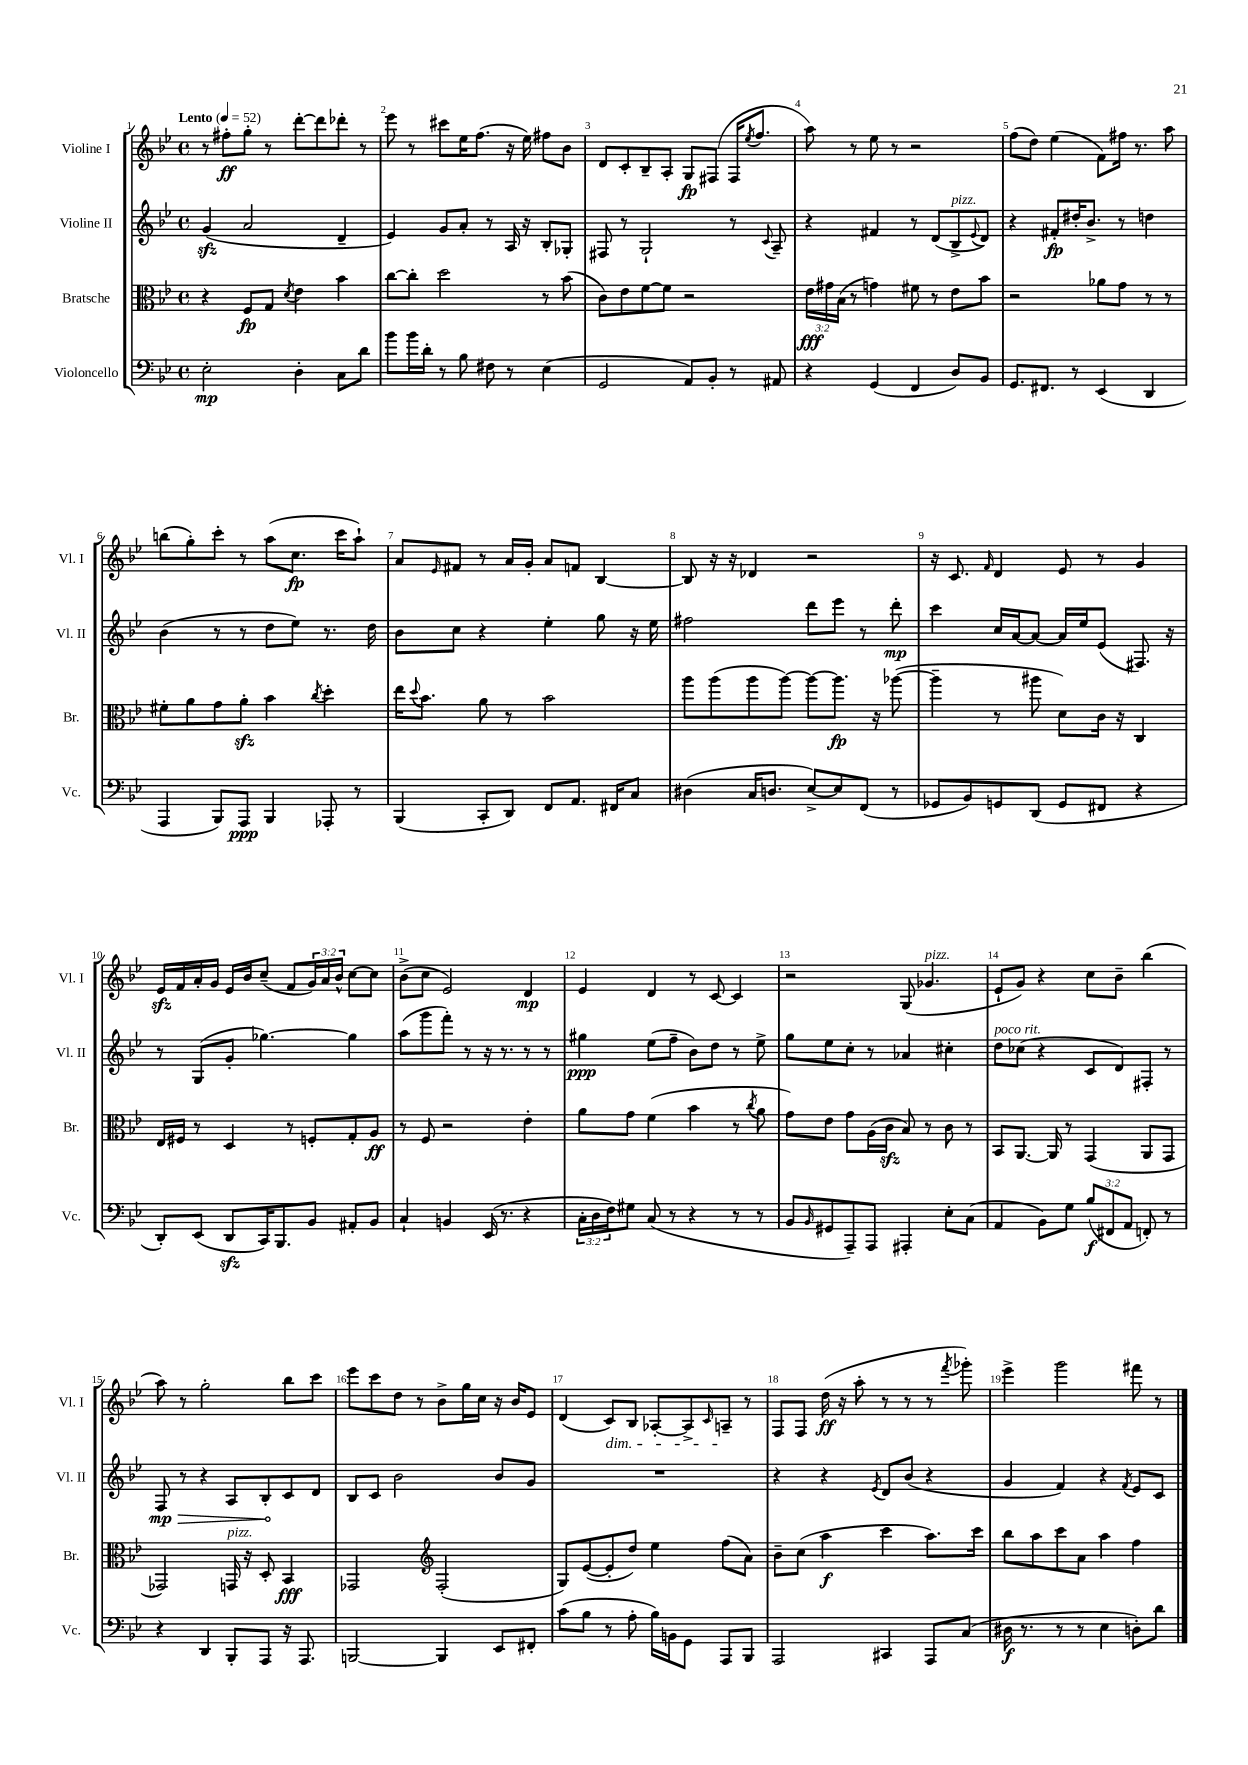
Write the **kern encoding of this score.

**kern	**dynam	**kern	**dynam	**kern	**dynam	**kern	**dynam
*part4	*part4	*part3	*part3	*part2	*part2	*part1	*part1
*staff4	*staff4	*staff3	*staff3	*staff2	*staff2	*staff1	*staff1
*I"Violoncello	*	*I"Bratsche	*	*I"Violine II	*	*I"Violine I	*
*I'Vc.	*	*I'Br.	*	*I'Vl. II	*	*I'Vl. I	*
*clefF4	*	*clefC3	*	*clefG2	*	*clefG2	*
*k[b-e-]	*	*k[b-e-]	*	*k[b-e-]	*	*k[b-e-]	*
*M4/4	*	*M4/4	*	*M4/4	*	*M4/4	*
*met(c)	*	*met(c)	*	*met(c)	*	*met(c)	*
*MM52	*	*MM52	*	*MM52	*	*MM52	*
=1	=1	=1	=1	=1	=1	=1	=1
!	!	!	!	!	!	!LO:TX:a:B:t=Lento	!
2E-'\	mp	4r	.	(4gzz/	.	8r	.
.	.	.	.	.	.	8ff#X'\L	ff
.	.	8F/L	fp	2a/	.	8gg'\J	.
.	.	8G/J	.	.	.	8r	.
.	.	8qd/	.	.	.	.	.
4D'\	.	4e-\	.	.	.	[8ddd'\L	.
.	.	.	.	.	.	8ddd\]	.
8C\L	.	4b-\	.	4d~/	.	8ddd-X'\J	.
8d\J	.	.	.	.	.	8r	.
=2	=2	=2	=2	=2	=2	=2	=2
8b-\L	.	[8cc\L	.	4e-/)	.	8eee-\	.
16b-\L	.	8cc'\J]	.	.	.	8r	.
16d'\JJ	.	.	.	.	.	.	.
8r	.	2dd\	.	8g/L	.	8ccc#X\L	.
8B-\	.	.	.	8a'/J	.	16ee-\K	.
.	.	.	.	.	.	(8.ff\J	.
8F#X\	.	.	.	8r	.	.	.
8r	.	.	.	16A/	.	16r	.
.	.	.	.	16r	.	16ee-\)	.
(4E-\	.	8r	.	8B-'/L	.	8ff#X\L	.
.	.	(8b-\	.	8G-X'/J	.	8b-\J	.
=3	=3	=3	=3	=3	=3	=3	=3
2GG/	.	8c\L)	.	8F#X/	.	8d/L	.
.	.	8e-\	.	8r	.	8c'/	.
.	.	[8f\	.	2G`/	.	8B-~/	.
.	.	8f\J]	.	.	.	8A'/J	.
8AA/L)	.	2r	.	.	.	8G/L	fp
8BB-'/J	.	.	.	.	.	(8F#X/J	.
8r	.	.	.	8r	.	16F#/KL	.
.	.	.	.	.	.	8qee-/	.
.	.	.	.	.	.	8.ff/J	.
.	.	.	.	8qqc/	.	.	.
8AA#X/	.	.	.	8A~/	.	.	.
=4	=4	=4	=4	=4	=4	=4	=4
4r	.	24e-\LL	fff	4r	.	8aa\)	.
.	.	24g#X\	.	.	.	.	.
.	.	(24B-\JJ	.	.	.	.	.
.	.	8r	.	.	.	8r	.
(4GG/	.	4gn\)	.	4f#X/	.	8ee-\	.
.	.	.	.	.	.	8r	.
4FF/	.	8f#X\	.	8r	.	2r	.
.	.	8r	.	(8d/L	.	.	.
!	!	!	!	!LO:TX:a:i:t=pizz.	!	!	!
8D/L)	.	8e-\L	.	8B-^/	.	.	.
.	.	.	.	8qqe-/	.	.	.
8BB-/J	.	8b-\J	.	8d/J)	.	.	.
=5	=5	=5	=5	=5	=5	=5	=5
8.GG/L	.	2r	.	4r	.	(8ff\L	.
.	.	.	.	.	.	8dd\J)	.
8.FF#X/J	.	.	.	.	.	.	.
.	.	.	.	8f#X'/L	fp	(4ee-\	.
8r	.	.	.	16dd#X'/K	.	.	.
.	.	.	.	8.b-^/J	.	.	.
(4EE-/	.	8a-X\L	.	.	.	8f\L)	.
.	.	8g\J	.	8r	.	16ff#X\Jk	.
.	.	.	.	.	.	8.r	.
4DD/	.	8r	.	4ddn\	.	.	.
.	.	8r	.	.	.	8aa\	.
!!LO:LB:g=z
=6	=6	=6	=6	=6	=6	=6	=6
4AAA/	.	8f#X'\L	.	(4b-\	.	(8bbn\L	.
.	.	8a\	.	.	.	8gg'\)	.
8BBB-/L)	.	8g\	.	8r	.	8ccc'\J	.
8AAA/J	ppp	8azz'\J	.	8r	.	8r	.
4BBB-/	.	4b-\	.	8dd\L	.	(8aa\L	.
.	.	.	.	8ee-\J)	.	8.cc\J	fp
.	.	8qcc/	.	.	.	.	.
8AAA-X'/	.	4dd'\	.	8.r	.	.	.
.	.	.	.	.	.	16ccc\KL	.
8r	.	.	.	.	.	8aa`\J)	.
.	.	.	.	16dd\	.	.	.
=7	=7	=7	=7	=7	=7	=7	=7
(4BBB-/	.	16ee-\KL	.	8b-\L	.	8a/L	.
.	.	8qqdd/	.	.	.	.	.
.	.	8.b-\J	.	.	.	.	.
.	.	.	.	.	.	16qqe-/	.
.	.	.	.	8cc\J	.	8f#X/J	.
8CC'/L	.	8a\	.	4r	.	8r	.
8DD/J)	.	8r	.	.	.	16a/LL	.
.	.	.	.	.	.	16g'/JJ	.
8FF/L	.	2b-\	.	4ee-'\	.	8a/L	.
8.AA/J	.	.	.	.	.	8fn/J	.
.	.	.	.	8gg\	.	[4B-/	.
16FF#X/KL	.	.	.	.	.	.	.
8C/J	.	.	.	16r	.	.	.
.	.	.	.	16ee-\	.	.	.
=8	=8	=8	=8	=8	=8	=8	=8
(4D#X\	.	8aa\L	.	2ff#X\	.	8B-/]	.
.	.	(8aa\	.	.	.	16r	.
.	.	.	.	.	.	16r	.
16C/KL	.	8aa\	.	.	.	4d-X/	.
8.Dn/J	.	.	.	.	.	.	.
.	.	[8aa\J)	.	.	.	.	.
[8E-^/L)	.	8aa\L_	.	8ddd\L	.	2r	.
8E-/]	.	8.aa\J]	fp	8eee-\J	.	.	.
(8FF/J	.	.	.	8r	.	.	.
.	.	16r	.	.	.	.	.
8r	.	([8aa-X\	.	8ddd'\	mp	.	.
=9	=9	=9	=9	=9	=9	=9	=9
8GG-X/L	.	4aa-~\]	.	4ccc\	.	16r	.
.	.	.	.	.	.	8.c/	.
8BB-/)	.	.	.	.	.	.	.
.	.	.	.	.	.	16qqf/	.
8GGn/	.	8r	.	16cc/LL	.	4d/	.
.	.	.	.	[16a/J	.	.	.
(8DD/J	.	8aa#X\	.	8a/J_	.	.	.
8GG/L	.	8d\L)	.	16a/LL]	.	8e-/	.
.	.	.	.	16ee-/J	.	.	.
8FF#X/J	.	16c\Jk	.	(8e-/J	.	8r	.
.	.	16r	.	.	.	.	.
4r	.	4C/	.	8.F#X/)	.	4g/	.
.	.	.	.	16r	.	.	.
!!LO:LB:g=z
=10	=10	=10	=10	=10	=10	=10	=10
8DD'/L)	.	16E-/LL	.	8r	.	16e-zz/LL	.
.	.	16F#X/JJ	.	.	.	16f/	.
(8EE-/J	.	8r	.	(8G/L	.	16a'/	.
.	.	.	.	.	.	16g/JJ	.
8DDzz/L	.	4D/	.	8g'/J	.	16e-/LL	.
.	.	.	.	.	.	16b-/J	.
16CC/K)	.	.	.	[4.gg-X\)	.	(8cc~/J	.
8.BBB-/	.	.	.	.	.	.	.
.	.	8r	.	.	.	8f/L	.
8BB-/J	.	8Fn'/L	.	.	.	24g/L)	.
.	.	.	.	.	.	24a/	.
.	.	.	.	.	.	24b-^^/JJ	.
8AA#X'/L	.	8G'/	.	4gg-\]	.	[8cc\L	.
8BB-/J	.	8A/J	ff	.	.	8cc\J]	.
=11	=11	=11	=11	=11	=11	=11	=11
4C`/	.	8r	.	(8aa\L	.	(8b-^\L	.
.	.	8F/	.	8ggg\	.	8cc\J	.
4BBn/	.	2r	.	8fff'\J)	.	2e-/)	.
.	.	.	.	8r	.	.	.
(16EE-/	.	.	.	16r	.	.	.
8.r	.	.	.	8.r	.	.	.
4r	.	4e-'\	.	8r	.	4d/	mp
.	.	.	.	8r	.	.	.
=12	=12	=12	=12	=12	=12	=12	=12
24C'\LL	.	8a\L	.	4gg#X\	ppp	4e-/	.
24D\	.	.	.	.	.	.	.
24F\J)	.	.	.	.	.	.	.
8G#X\J	.	8g\J	.	.	.	.	.
(8C/	.	(4f\	.	(8ee-\L	.	4d/	.
8r	.	.	.	8ff~\J	.	.	.
4r	.	4b-\	.	8b-\L)	.	8r	.
.	.	.	.	8dd\J	.	[8c/	.
8r	.	8r	.	8r	.	4c/]	.
.	.	8qcc/	.	.	.	.	.
8r	.	8a\	.	8ee-^\	.	.	.
=13	=13	=13	=13	=13	=13	=13	=13
8BB-/L	.	8g\L)	.	8gg\L	.	2r	.
16qqBB-/	.	.	.	.	.	.	.
8GG#X/	.	8e-\J	.	8ee-\	.	.	.
8AAA~/)	.	8g\L	.	8cc'\J	.	.	.
8AAA/J	.	(16A\L	.	8r	.	.	.
.	.	16czz\JJ	.	.	.	.	.
4AAA#X'/	.	8B-/)	.	4a-X/	.	(8G/	.
!	!	!	!	!	!	!LO:TX:a:i:t=pizz.	!
.	.	8r	.	.	.	4.g-X/	.
8E-'\L	.	8c\	.	4cc#X'\	.	.	.
(8C\J	.	8r	.	.	.	.	.
=14	=14	=14	=14	=14	=14	=14	=14
!	!	!	!	!LO:TX:a:i:t=poco rit.	!	!	!
4AA/	.	8BB-/L	.	8dd\L	.	8e-`/L	.
.	.	[8.AA/J	.	(8cc-X\J	.	8g/J)	.
8BB-\L)	.	.	.	4r	.	4r	.
.	.	16AA/]	.	.	.	.	.
8G\J	.	8r	.	.	.	.	.
(12B-/L	f	(4GG/	.	8c/L	.	8cc\L	.
12FF#X/	.	.	.	.	.	.	.
.	.	.	.	8d/)	.	8b-~\J	.
12AA/J	.	.	.	.	.	.	.
8FFn'/)	.	8AA/L	.	8F#X'/J	.	(4bb-\	.
8r	.	8GG/J	.	8r	.	.	.
!!LO:LB:g=z
=15	=15	=15	=15	=15	=15	=15	=15
!	!	!	!	!	!LO:HP:b	!	!
4r	.	2GG-X/)	.	8F/	> mp	8aa\)	.
.	.	.	.	8r	.	8r	.
4DD/	.	.	.	4r	.	2gg'\	.
!	!	!LO:TX:a:i:t=pizz.	!	!	!	!	!
8BBB-'/L	.	16GGn/	.	8A/L	.	.	.
.	.	16r	.	.	.	.	.
8AAA/J	.	8D'/	.	8B-'/	.	.	.
16r	.	4BB-/	fff	8c/	]	8bb-\L	.
8.AAA/	.	.	.	.	.	.	.
.	.	.	.	8d/J	.	8ccc\J	.
=16	=16	=16	=16	=16	=16	=16	=16
[2BBBn/	.	2GG-X/	.	8B-/L	.	8eee-\L	.
.	.	.	.	8c/J	.	8ccc\	.
.	.	.	.	2b-\	.	8dd\J	.
.	.	.	.	.	.	8r	.
*	*	*clefG2	*	*	*	*	*
4BBB/]	.	(2F'/	.	.	.	8b-^\L	.
.	.	.	.	.	.	16gg\L	.
.	.	.	.	.	.	16cc\JJ	.
8EE-/L	.	.	.	8b-/L	.	16r	.
.	.	.	.	.	.	16b-/KL	.
8FF#X'/J	.	.	.	8g/J	.	8e-/J	.
=17	=17	=17	=17	=17	=17	=17	=17
(8c\L	.	8G/L)	.	1r	.	(4d/	.
8B-\J	.	([8e-/	.	.	.	.	.
!	!	!	!	!	!	!LO:TX:b:i:t=dim.	!
8r	.	8e-'/]	.	.	.	8c/L)	.
8A'\	.	8dd/J)	.	.	.	8B-/J	.
16B-\LL)	.	4ee-\	.	.	.	[8A-X'/L	.
16BBn\J	.	.	.	.	.	.	.
8GG\J	.	.	.	.	.	8A-^/]	.
.	.	.	.	.	.	16qqc/	.
8AAA/L	.	(8ff\L	.	.	.	8An~/J	.
8BBB-/J	.	8a\J)	.	.	.	8r	.
=18	=18	=18	=18	=18	=18	=18	=18
2AAA/	.	8b-~\L	.	4r	.	8F/L	.
.	.	(8cc\J	.	.	.	8F/J	.
.	.	4aa\	f	4r	.	(16dd\	ff
.	.	.	.	.	.	16r	.
.	.	.	.	.	.	8aa'\	.
.	.	.	.	8qe-/	.	.	.
4CC#X/	.	4ccc\	.	8d/L	.	8r	.
.	.	.	.	(8b-/J	.	8r	.
8AAA/L	.	8.aa\L)	.	4r	.	8r	.
.	.	.	.	.	.	8qfff/	.
(8C/J	.	.	.	.	.	8ggg-X'\)	.
.	.	16ccc\Jk	.	.	.	.	.
=19	=19	=19	=19	=19	=19	=19	=19
16D#X\	f	8bb-\L	.	4g/	.	4eee-^\	.
8.r	.	.	.	.	.	.	.
.	.	8aa\	.	.	.	.	.
8r	.	8ccc\	.	4f/)	.	2ggg\	.
8r	.	8a\J	.	.	.	.	.
4E-\	.	4aa\	.	4r	.	.	.
.	.	.	.	8qf/	.	.	.
8Dn'\L)	.	4ff\	.	8e-/L	.	8fff#X\	.
8d\J	.	.	.	8c/J	.	8r	.
==	==	==	==	==	==	==	==
*-	*-	*-	*-	*-	*-	*-	*-
